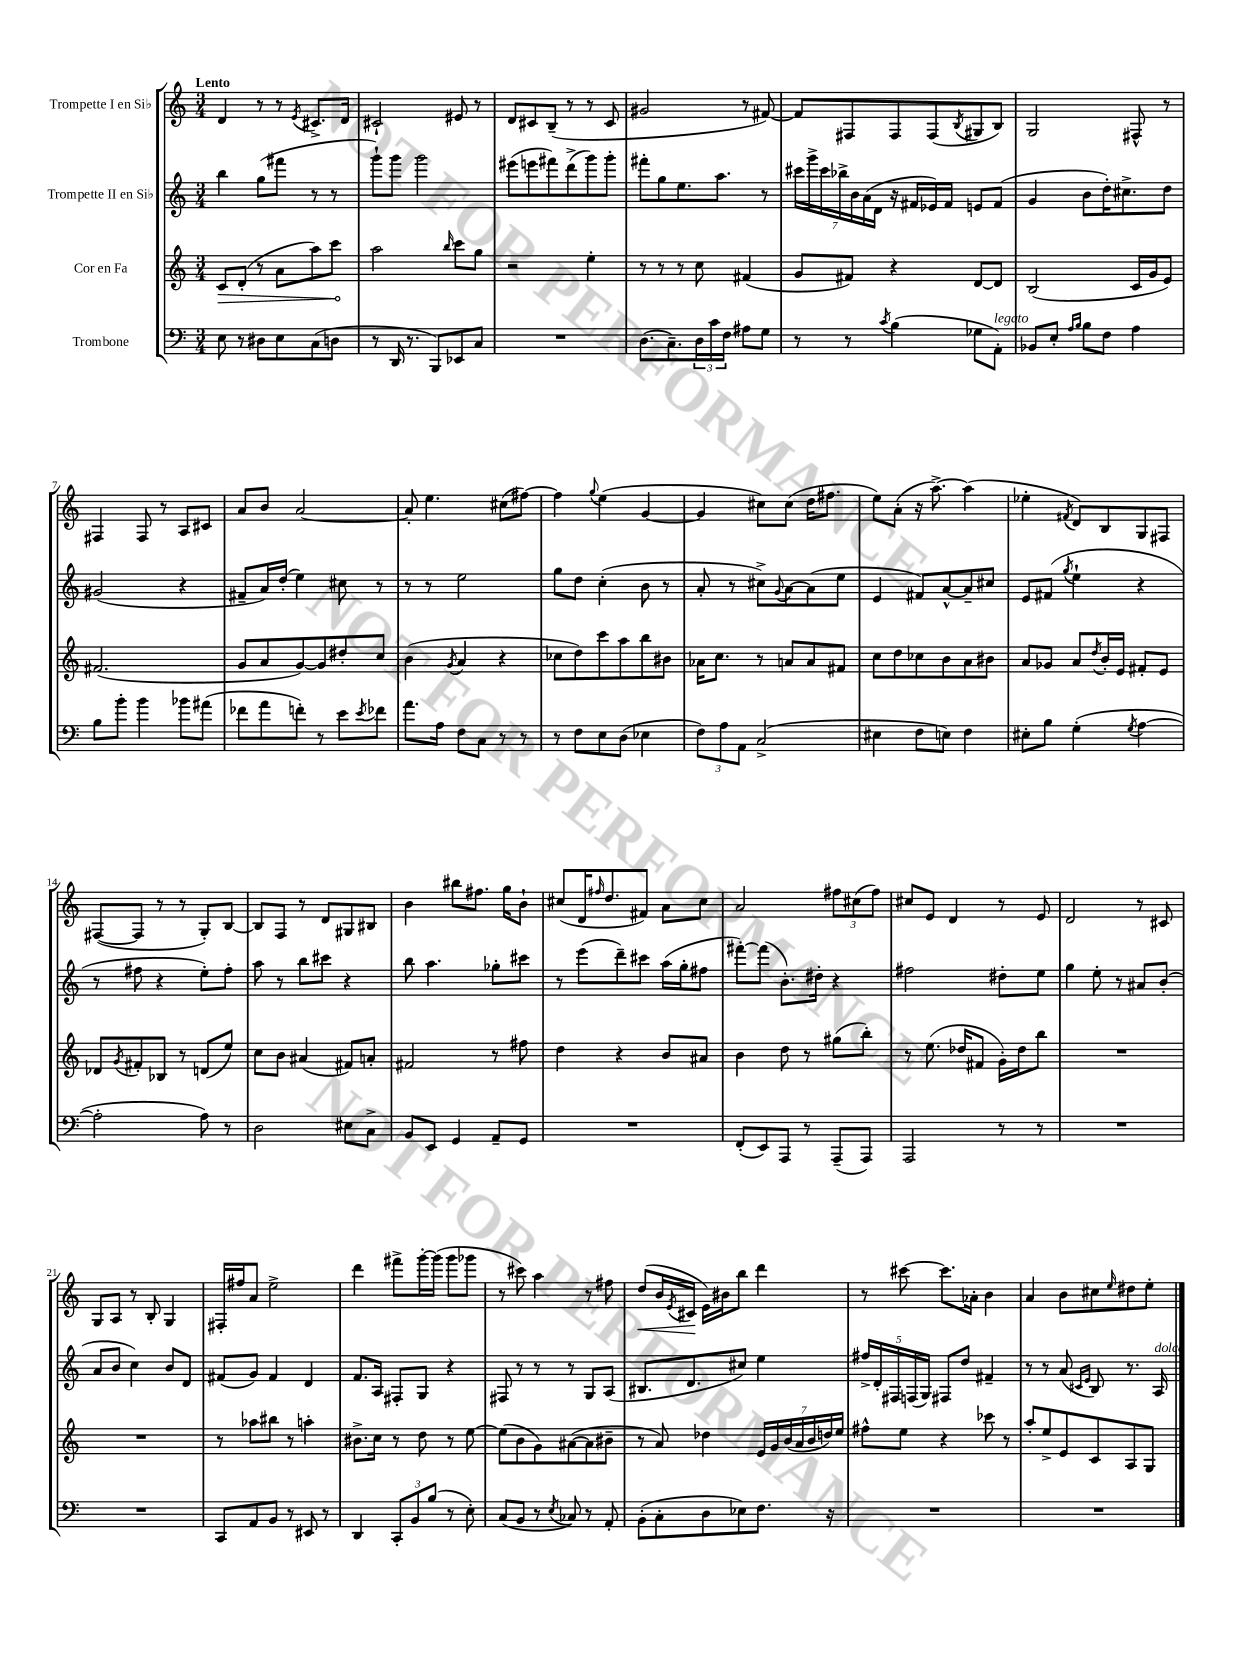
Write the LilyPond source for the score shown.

<<
\new StaffGroup <<
\new Staff = "s0" \with { instrumentName = "Trompette I en Sib" } {
    \clef treble \key c \major \numericTimeSignature \time 3/4 \tempo "Lento"
    d'4 r8 r8 \acciaccatura { e'8 } cis'8.-> d'16 |
    cis'2-! eis'8 r8 |
    d'8 cis'8 b8--( r8 r8 cis'8 |
    gis'2 r8 fis'8~) |
    fis'8 fis8 fis8 fis8( \acciaccatura { b8 } gis8 b8) |
    g2 fis8-^ r8 |
    fis4 fis8 r8 a8 cis'8 |
    a'8 b'8 a'2~ |
    a'8-. e''4. cis''8( fis''8~) |
    fis''4 \appoggiatura { g''8 } e''4( g'4~ |
    g'4 cis''8) cis''8( d''16 fis''8. |
    e''8) a'8-.( r16 a''8.~->) a''4( |
    ees''4-. \acciaccatura { fis'8 } d'8) b8 g8 fis8 |
    fis8~( fis8 r8 r8 g8-.) b8~ |
    b8 f8 r8 d'8 gis8 bis8 |
    b'4 bis''8 fis''8. g''16 b'8-! |
    cis''8( d'16 \grace { fis''16 } d''8. fis'8) a'8 cis''8 |
    a'2 \tuplet 3/2 { fis''8 cis''8( fis''8) } |
    cis''8 e'8 d'4 r8 e'8 |
    d'2 r8 cis'8 |
    g8 a8 r8 b8-. g4 |
    fis16-. fis''16 a'8 e''2-> |
    d'''4 fis'''8-> g'''16~-. g'''16( g'''8 ges'''8 |
    r8 cis'''8) a''4 r8 fis''8 |
    d''8\<( b'16 \acciaccatura { e'8 } cis'16\! e'16) bis'16 b''8 d'''4 |
    r8 cis'''8~ cis'''8. aes'16-. b'4 |
    a'4 b'8 cis''8 \grace { e''16 } dis''8 e''8-. \bar "|." |
}
\new Staff = "s1" \with { instrumentName = "Trompette II en Sib" } {
    \clef treble \key c \major \numericTimeSignature \time 3/4
    b''4 g''8( fis'''8 r8 r8 |
    g'''8-!) g'''8 g'''2 |
    eis'''8( e'''8 fis'''8) d'''8->( g'''8) g'''8-. |
    fis'''8-. g''8 e''8. a''8. r8 |
    \tuplet 7/4 { cis'''16 g'''16-> cis'''16 bes''16-> b'16 a'16( d'16 } r16 fis'16 ees'16) fis'16 e'8 fis'8( |
    g'4 b'8 d''16-.) cis''8.-> d''8 |
    gis'2( r4 |
    fis'8-- a'16) d''16-.( e''4) cis''8 r8 |
    r8 r8 e''2 |
    g''8 d''8 c''4-.( b'8 r8 |
    a'8-. r8 cis''8->) \appoggiatura { g'8 } a'8~ a'8( e''8 |
    e'4 fis'8) a'8~-^ a'8-- cis''8 |
    e'8 fis'8( \acciaccatura { g''8 } e''4-! r4 |
    r8 fis''8 r4 e''8-.) fis''8-. |
    a''8 r8 b''8 cis'''8 r4 |
    b''8 a''4. ges''8-. cis'''8 |
    r8 e'''8( d'''8--) cis'''8 a''16( g''16-. fis''8 |
    fis'''8~-.) fis'''8( b'8.-.) dis''16-. r4 |
    fis''2 dis''8-. e''8 |
    g''4 e''8-. r8 ais'8 b'8-.( |
    a'8 b'8 c''4) b'8 d'8 |
    fis'8( g'8) fis'4 d'4 |
    f'8. a16 fis8-. g8 r4 |
    fis8 r8 r8 r8 g8 a8( |
    bis8. d'8. cis''8) e''4 |
    \tuplet 5/4 { fis''16-> d'16-. fis16 f16( g16) } fis8 d''8 fis'4-- |
    r8 r8 a'8( \grace { cis'16 e'16 } b8) r8. a16^\markup { \italic "dolce" } \bar "|." |
}
\new Staff = "s2" \with { instrumentName = "Cor en Fa" } {
    \clef treble \key c \major \numericTimeSignature \time 3/4
    \once \override Hairpin.circled-tip = ##t c'8\> d'8-.( r8 a'8 a''8) c'''8\! |
    a''2 \grace { b''16 } c'''8 g''8 |
    r2 e''4-. |
    r8 r8 r8 c''8 fis'4( |
    g'8 fis'8) r4 d'8~ d'8 |
    b2( c'16 g'16 e'8) |
    fis'2.( |
    g'8 a'8 g'8~) g'8 dis''8-. c''8 |
    b'4( \acciaccatura { g'8 } a'4 r4 |
    ces''8 d''8) c'''8 a''8 b''8 bis'8 |
    aes'16 c''8. r8 a'8 a'8 fis'8 |
    c''8 d''8 ces''8 b'8 a'8 bis'8 |
    a'8 ges'8 a'8 \acciaccatura { d''8 } b'16-. e'16 fis'8-. e'8 |
    des'8 \acciaccatura { g'8 } fis'8-. bes8 r8 d'8( e''8) |
    c''8 b'8 ais'4( fis'8) a'8-. |
    fis'2 r8 fis''8 |
    d''4 r4 b'8 ais'8 |
    b'4 d''8 r8 gis''8( b''8-.) |
    r8 e''8.( des''16 fis'8 g'16-.) des''16 b''8 |
    R2. |
    R2. |
    r8 aes''8 bis''8 r8 a''4-. |
    bis'8.-> c''16 r8 d''8 r8 e''8~ |
    e''8( b'8 g'8) ais'8~( ais'8 bis'8-- |
    r8 a'8) des''4 \tuplet 7/4 { e'16 g'16 b'16( a'16 b'16 d''16) e''16 } |
    fis''8-^ e''8 r4 ces'''8 r8 |
    a''8-. e''8-> e'8 c'8 a8 g8 \bar "|." |
}
\new Staff = "s3" \with { instrumentName = "Trombone" } {
    \clef bass \key c \major \numericTimeSignature \time 3/4
    e8 r8 dis8 e8 c8( d8 |
    r8 d,16 r8. b,,8) ees,8 c8 |
    R2. |
    d8.( c8.--) \tuplet 3/2 { d16 c'16 f16 } ais8 g8 |
    r8 r8 \acciaccatura { c'8 } b4( ges8 a,8-.^\markup { \italic "legato" }) |
    bes,8 e8-. \grace { a16 b16 } b8 f8 a4 |
    b8 b'8-. b'4 bes'8 ais'8( |
    fes'8 a'8 f'8-.) r8 e'8 \acciaccatura { e'8 } fes'8 |
    a'8. a16 f8 c8 r8 r8 |
    r8 f8 e8 d8( ees4 |
    \tuplet 3/2 { f8) a8 a,8 } c2->( |
    eis4 f8 e8) f4 |
    eis8-. b8 g4-.( \acciaccatura { g8 } a4~ |
    a2-. a8) r8 |
    d2 eis8 c8-> |
    b,8 e,8 g,4 a,8-- g,8 |
    R2. |
    f,8-.( e,8) a,,8 r8 a,,8--( a,,8) |
    a,,2 r8 r8 |
    R2. |
    R2. |
    c,8 a,8 b,8 r8 eis,8 r8 |
    d,4 \tuplet 3/2 { c,8-. b,8 b8( } r8 e8-.) |
    c8( b,8 r8 \acciaccatura { e8 } ces8) r8 a,8-. |
    b,8-.( c8-. d8 ees8) f8. r16 |
    R2. |
    R2. \bar "|." |
}
>>
>>
